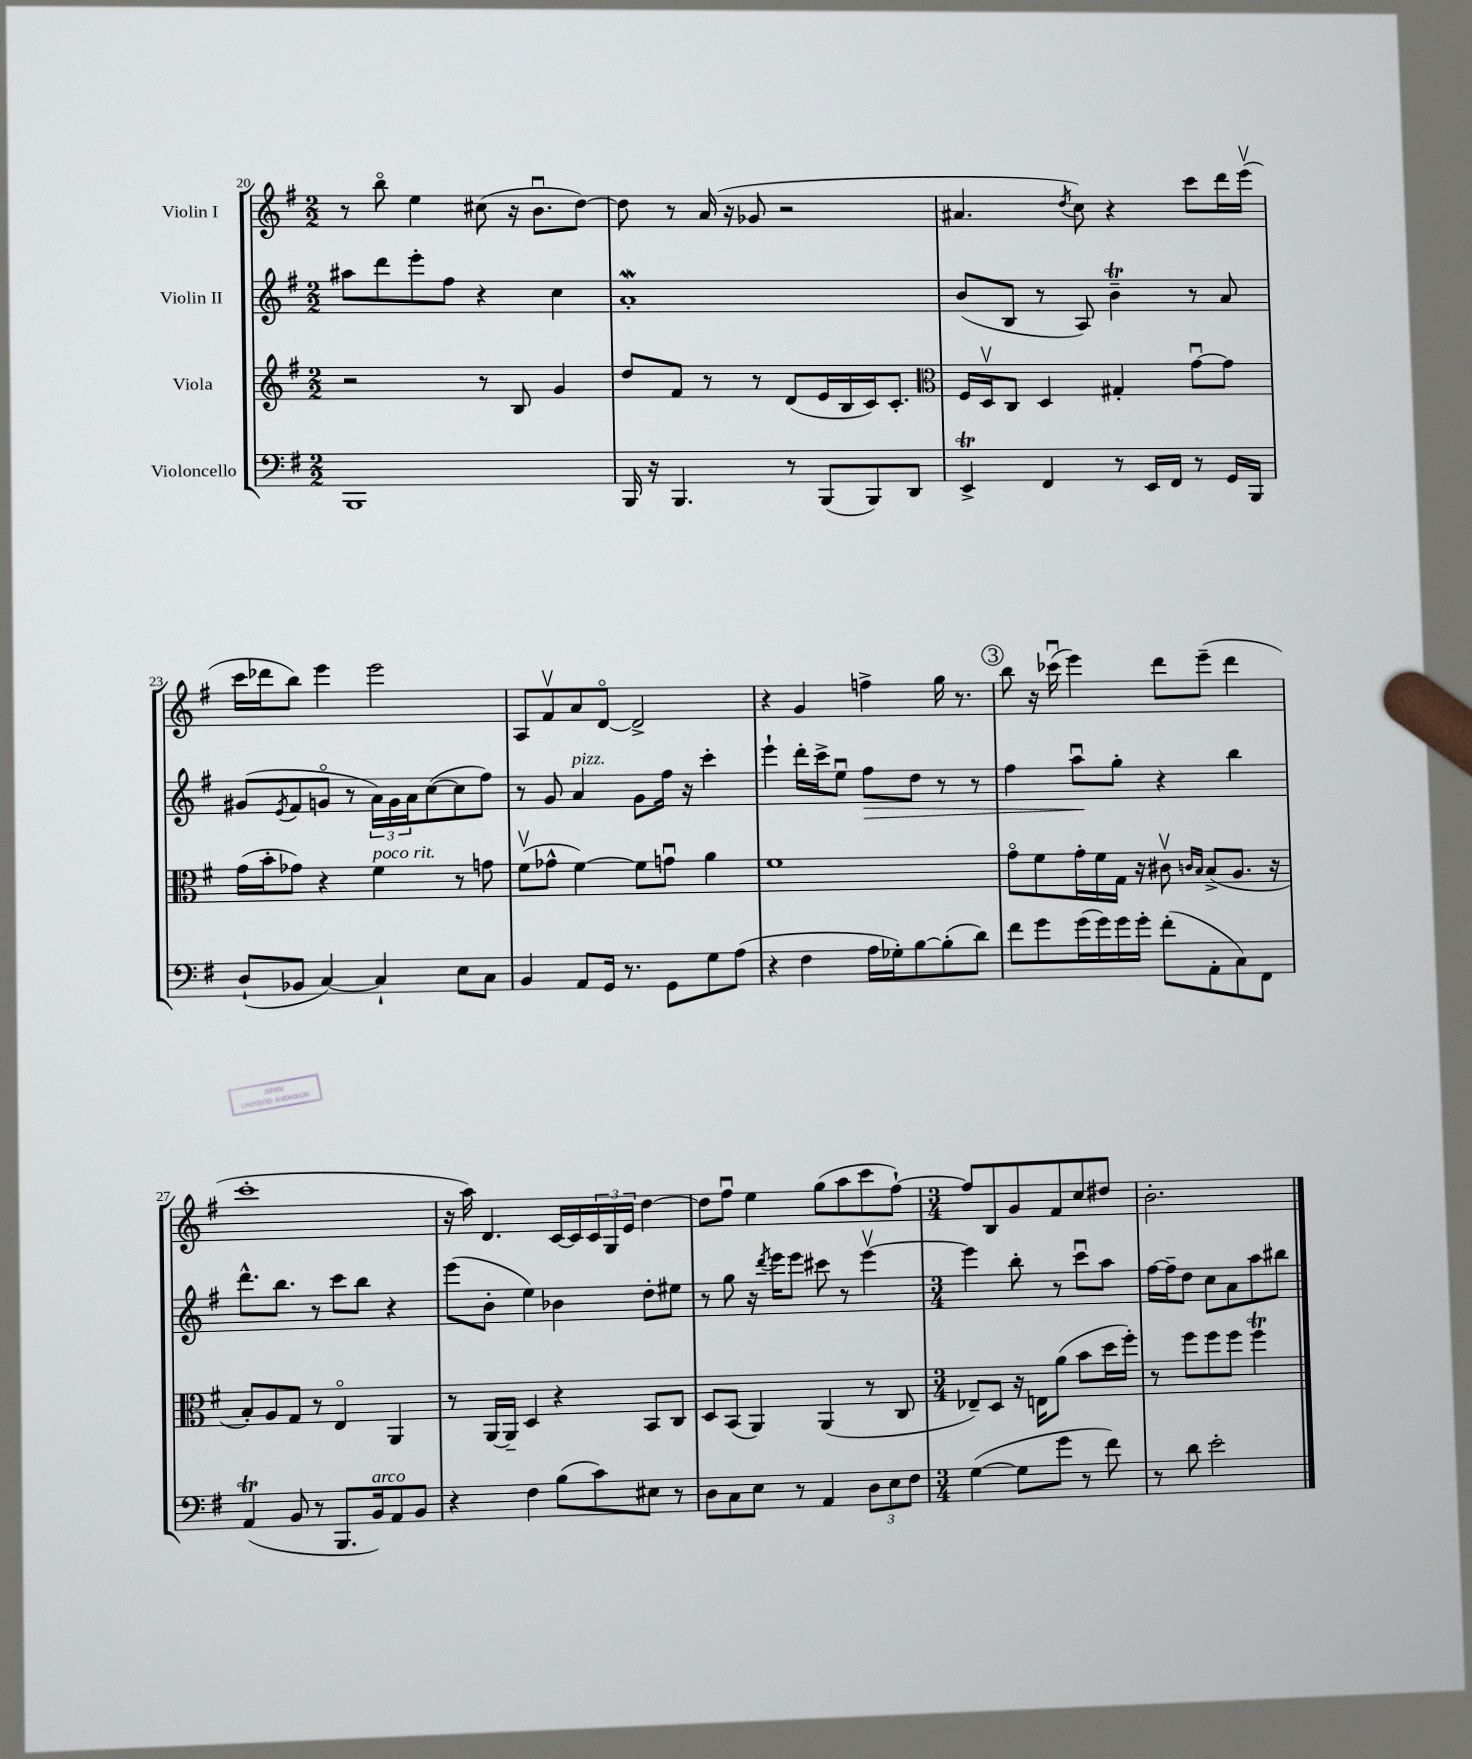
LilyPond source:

<<
\new StaffGroup <<
\new Staff = "s0" \with { instrumentName = "Violin I" } {
    \clef treble \key g \major \numericTimeSignature \time 2/2
    r8 b''8\flageolet e''4 cis''8( r16 b'8.\downbow d''8~) |
    d''8 r8 a'16( r16 ges'8 r2 |
    ais'4. \acciaccatura { d''8 } c''8) r4 c'''8 d'''16 e'''16\upbow( |
    c'''16 des'''16 b''8) e'''4 e'''2 |
    a8 fis'8\upbow a'8 d'8~\flageolet d'2-> |
    r4 g'4 f''4-> g''16 r8. |
    \mark \markup { \circle "3" } b''8 r16 ces'''16\downbow( e'''4) d'''8 e'''8--( d'''4 |
    c'''1-. |
    r16 a''16) d'4. c'16~ c'16 \tuplet 3/2 { c'16 g16 e'16 } d''4~ |
    d''8 fis''8\downbow e''4 g''8( a''8 c'''8 fis''8~-!) |
    \numericTimeSignature \time 3/4 fis''8 b8 g'8 fis'8 c''8 dis''8 |
    b'2.-. \bar "|." |
}
\new Staff = "s1" \with { instrumentName = "Violin II" } {
    \clef treble \key g \major \numericTimeSignature \time 2/2
    ais''8 d'''8 e'''8-. fis''8 r4 c''4 |
    a'1-.\mordent |
    b'8( b8 r8 a8) b'4--\trill r8 a'8 |
    gis'8( \acciaccatura { e'8 } fis'8 g'8\flageolet r8 \tuplet 3/2 { a'16) g'16 a'16 } c''8~( c''8 fis''8) |
    r8 g'8 a'4^\markup { \italic "pizz." } g'8 fis''16 r16 c'''4-. |
    e'''4-! d'''16-. c'''16-> e''8\downbow fis''8\> d''8 r8 r8 |
    \mark \markup { \circle "3" } fis''4 a''8\downbow\! g''8-. r4 b''4 |
    d'''8.-^ b''8. r8 c'''8 b''8 r4 |
    e'''8( b'8-. e''4) bes'4 d''8-. eis''8 |
    r8 g''8 r16 \acciaccatura { d'''8 } e'''16 e'''8 cis'''8 r8 e'''4~\upbow |
    \numericTimeSignature \time 3/4 e'''4 b''8-. r8 c'''8\downbow a''8 |
    fis''16~ fis''16-- d''8 c''8 a'8 a''8 bis''8 \bar "|." |
}
\new Staff = "s2" \with { instrumentName = "Viola" } {
    \clef treble \key g \major \numericTimeSignature \time 2/2
    r2 r8 b8 g'4 |
    d''8 fis'8 r8 r8 d'8( e'16 b16 c'16) c'8.-. |
    \clef alto fis16 d16\upbow c8 d4 gis4-. g'8~\downbow g'8 |
    g'16( b'16-. ges'8) r4 fis'4^\markup { \italic "poco rit." } r8 g'8 |
    fis'8\upbow( ges'8-^ fis'4~) fis'8 g'8\downbow a'4 |
    fis'1 |
    \mark \markup { \circle "3" } g'8\flageolet fis'8 g'16-. fis'16 g16 r16 cis'8\upbow \grace { c'16 b16 } b8->( a8. r16 |
    b8-.) a8 g8 r8 e4\flageolet a,4 |
    r8 a,16~ a,16-- d4 r4 b,8 c8 |
    d8 b,8( a,4) a,4( r8 c8 |
    \numericTimeSignature \time 3/4 ees8--) d8 r16 e16 a'8( b'8 d''16 fis''16-.) |
    r8 fis''8 fis''8 fis''8 fis''4\trill \bar "|." |
}
\new Staff = "s3" \with { instrumentName = "Violoncello" } {
    \clef bass \key g \major \numericTimeSignature \time 2/2
    b,,1 |
    b,,16 r16 b,,4. r8 b,,8( b,,8) d,8 |
    e,4->\trill fis,4 r8 e,16 fis,16 r8 g,16 b,,16 |
    d8-!( bes,8 c4~) c4-! e8 c8 |
    b,4 a,8 g,16 r8. g,8 g8 a8( |
    r4 fis4 a16 ges16-.) b8~ b8-.( d'8) |
    \mark \markup { \circle "3" } fis'8 g'8 g'16( g'16) g'16 g'16-. fis'8-.( a,8-. c8) fis,8 |
    a,4\trill( b,8 r8 b,,8. b,16^\markup { \italic "arco" }) a,8 b,8 |
    r4 fis4 b8( c'8) eis8 r8 |
    d8 c8 e8 r8 a,4 \tuplet 3/2 { d8 e8 fis8 } |
    \numericTimeSignature \time 3/4 g4~( g8 g'8 r8 fis'8) |
    r8 d'8 e'2-. \bar "|." |
}
>>
>>
\layout { \context { \Score currentBarNumber = #20 } }
